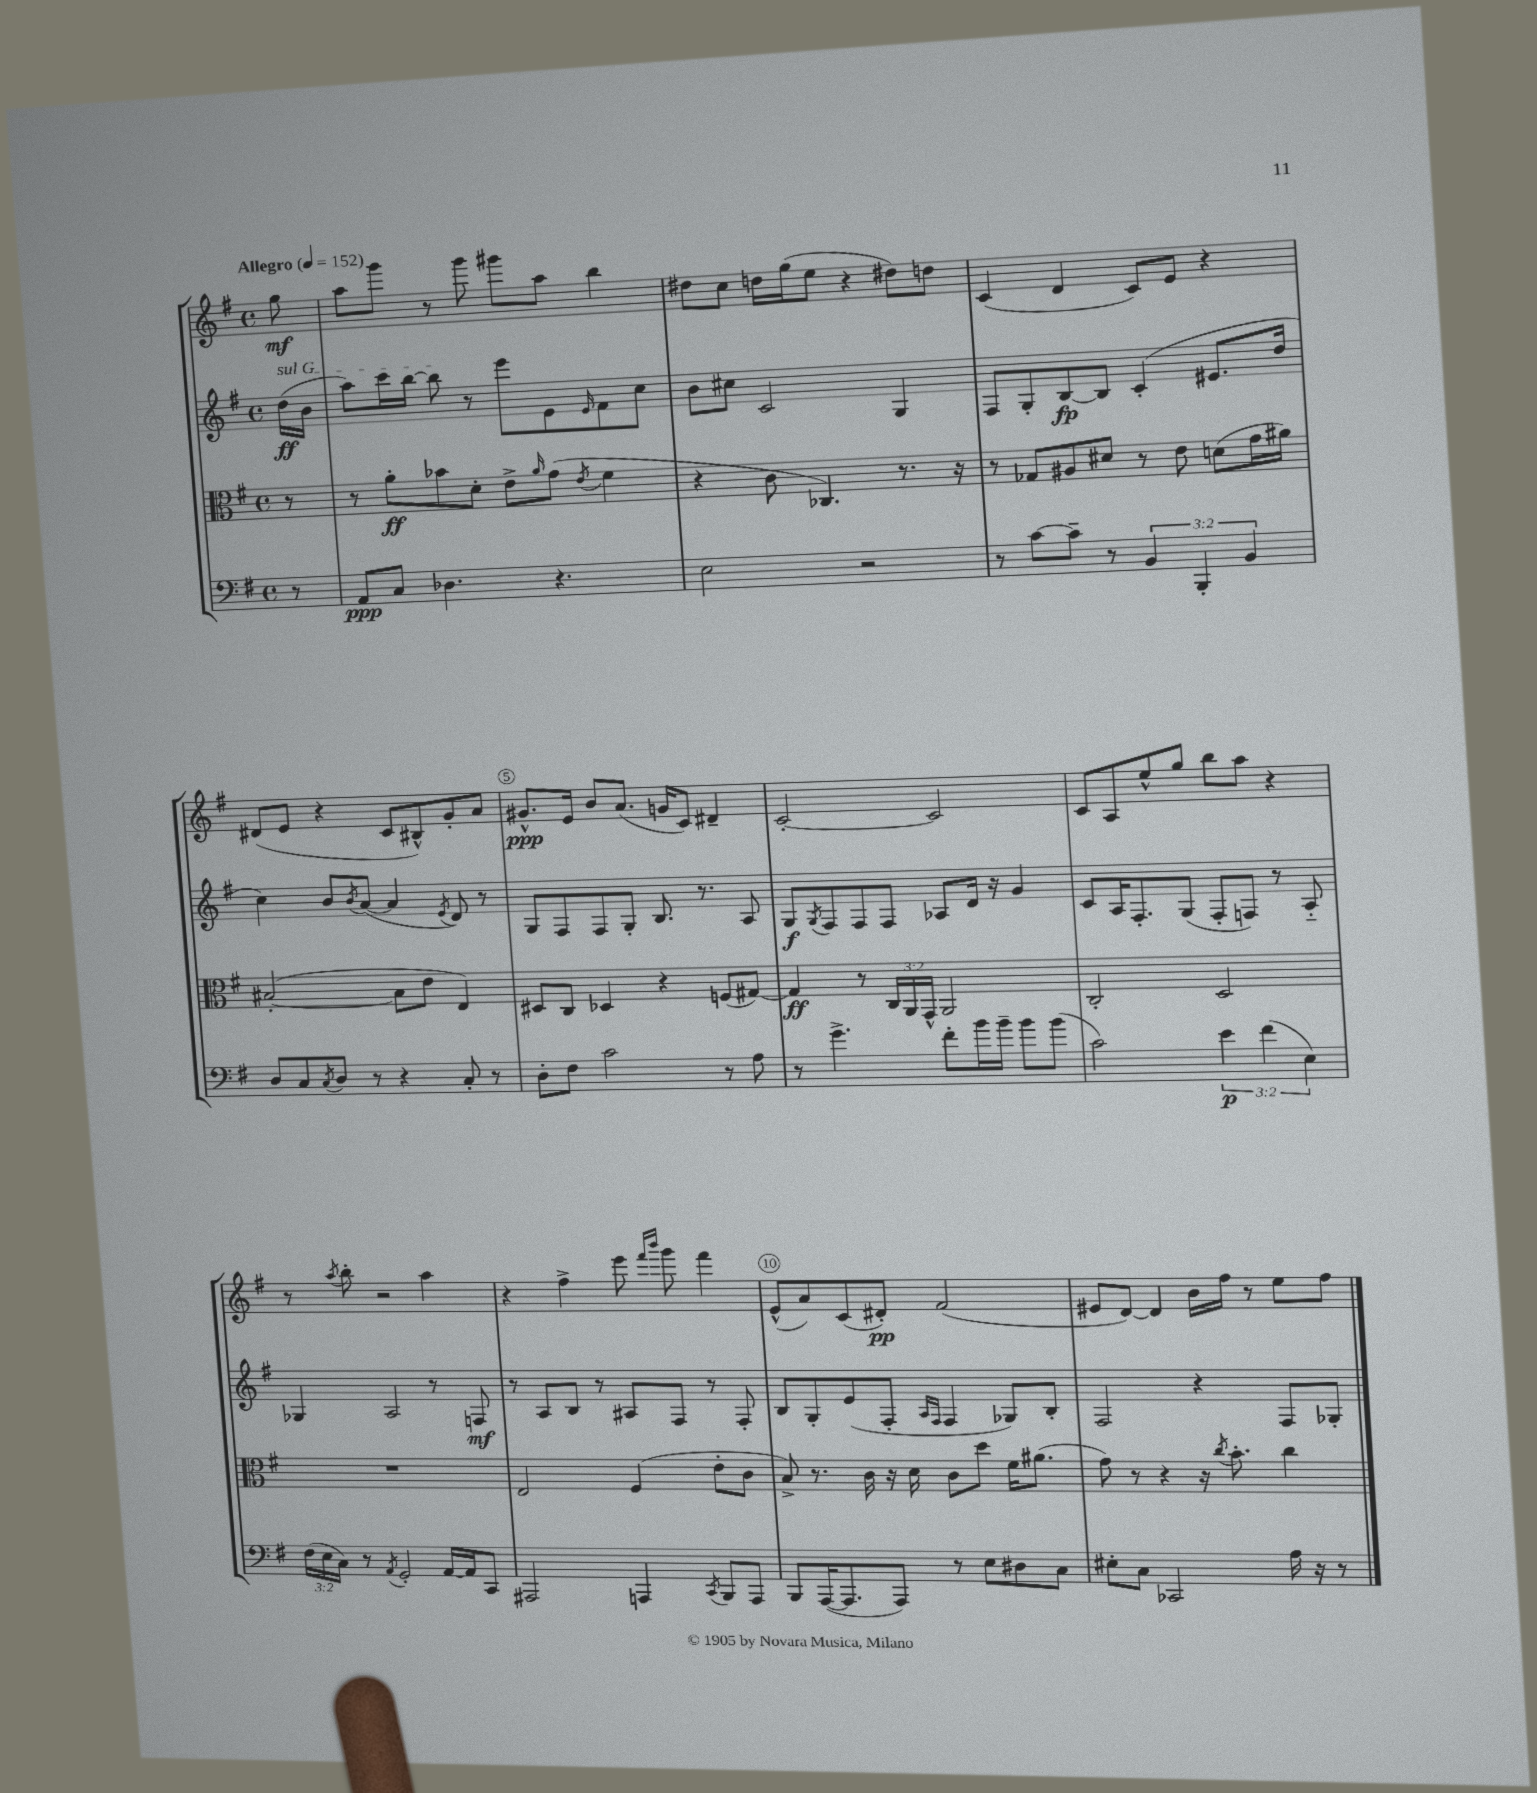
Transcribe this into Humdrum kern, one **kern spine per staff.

**kern	**dynam	**kern	**dynam	**kern	**dynam	**kern	**dynam
*part4	*part4	*part3	*part3	*part2	*part2	*part1	*part1
*staff4	*staff4	*staff3	*staff3	*staff2	*staff2	*staff1	*staff1
*clefF4	*	*clefC3	*	*clefG2	*	*clefG2	*
*k[f#]	*	*k[f#]	*	*k[f#]	*	*k[f#]	*
*M4/4	*	*M4/4	*	*M4/4	*	*M4/4	*
*met(c)	*	*met(c)	*	*met(c)	*	*met(c)	*
*MM152	*	*MM152	*	*MM152	*	*MM152	*
=	=	=	=	=	=	=	=
!	!	!	!	!	!	!LO:TX:a:B:t=Allegro	!
!	!	!	!	!LO:TX:a:i:t=sul G	!	!	!
8r	.	8r	.	(16dd\LL	ff	8gg\	mf
.	.	.	.	16b\JJ	.	.	.
=1	=1	=1	=1	=1	=1	=1	=1
8AA/L	ppp	8r	.	8aa\L)	.	8aa\L	.
8C/J	.	8a'\L	ff	16ccc\L	.	8ggg\J	.
.	.	.	.	[16bb\JJ	.	.	.
4.D-X\	.	8b-X\	.	8bb\]	.	8r	.
.	.	8d'\J	.	8r	.	8ggg\	.
.	.	8e^\L	.	8eee\L	.	8ggg#X\L	.
.	.	16qqa/	.	.	.	.	.
4.r	.	(8g\J	.	8e\	.	8aa\J	.
.	.	8qe/	.	16qqe/	.	.	.
.	.	4f#\	.	8f#\	.	4bb\	.
.	.	.	.	8cc\J	.	.	.
=2	=2	=2	=2	=2	=2	=2	=2
2E\	.	4r	.	8b\L	.	8dd#X\L	.
.	.	.	.	8cc#X\J	.	8cc\J	.
.	.	8c\	.	2c/	.	16ddn\LL	.
.	.	.	.	.	.	(16gg\J	.
.	.	4.C-X/)	.	.	.	8ee\J	.
2r	.	.	.	.	.	4r	.
.	.	8.r	.	4G/	.	8dd#X\L)	.
.	.	.	.	.	.	8ddn\J	.
.	.	16r	.	.	.	.	.
=3	=3	=3	=3	=3	=3	=3	=3
8r	.	8r	.	8F#/L	.	(4c/	.
[8c\L	.	8G-X/L	.	8G'/	.	.	.
8c~\J]	.	8A#X/	.	[8B/	fp	4d/	.
8r	.	8d#X/J	.	8B/J]	.	.	.
6BB/	.	8r	.	(4c'/	.	8c/L)	.
.	.	8e\	.	.	.	8e/J	.
6BBB'/	.	.	.	.	.	.	.
.	.	(8dn\L	.	8.e#X/L	.	4r	.
6BB/	.	.	.	.	.	.	.
.	.	16g\L	.	.	.	.	.
.	.	16a#X\JJ)	.	16dd/Jk	.	.	.
!!LO:LB:g=z
=4	=4	=4	=4	=4	=4	=4	=4
8D/L	.	([2B#X'/	.	4cc\)	.	(8d#X/L	.
8C/	.	.	.	.	.	8e/J	.
8qC/	.	.	.	.	.	.	.
8D/J	.	.	.	8b/L	.	4r	.
.	.	.	.	8qb/	.	.	.
8r	.	.	.	([8a/J	.	.	.
4r	.	8B#\L]	.	4a/]	.	8c/L	.
.	.	8e\J	.	.	.	8B#X^^/)	.
.	.	.	.	8qe/	.	.	.
8C'/	.	4E/)	.	8d/)	.	8g'/	.
8r	.	.	.	8r	.	8a/J	.
=5	=5	=5	=5	=5	=5	=5	=5
8D'\L	.	8D#X/L	.	8G/L	.	8.g#X^^/L	ppp
8F#\J	.	8C/J	.	8F#/	.	.	.
.	.	.	.	.	.	16e/Jk	.
2c\	.	4D-X/	.	8F#/	.	8b/L	.
.	.	.	.	8G'/J	.	(8.a/J	.
.	.	4r	.	8.B/	.	.	.
.	.	.	.	.	.	16gn/KL	.
.	.	.	.	.	.	8c/J)	.
.	.	.	.	8.r	.	.	.
8r	.	(8Fn/L	.	.	.	4d#X~/	.
8A\	.	[8G#X/J)	.	8A/	.	.	.
=6	=6	=6	=6	=6	=6	=6	=6
8r	.	4G#/]	ff	8G/L	f	[2c'/	.
.	.	.	.	8qG/	.	.	.
4.g^\	.	.	.	8F#/	.	.	.
.	.	8r	.	8F#/	.	.	.
.	.	24C/LL	.	8F#/J	.	.	.
.	.	24AA/	.	.	.	.	.
.	.	24GG^^/JJ	.	.	.	.	.
8f#'\L	.	2AA/	.	8A-X/L	.	2c/]	.
16b\L	.	.	.	16d/Jk	.	.	.
16b~\JJ	.	.	.	16r	.	.	.
8b\L	.	.	.	4g/	.	.	.
(8b\J	.	.	.	.	.	.	.
=7	=7	=7	=7	=7	=7	=7	=7
2c\)	.	2C'/	.	8c/L	.	8c/L	.
.	.	.	.	16A/K	.	8A/	.
.	.	.	.	8.F#'/	.	.	.
.	.	.	.	.	.	8ee^^/	.
.	.	.	.	(8G/J	.	8gg/J	.
6e\	p	2D/	.	8F#'/L	.	8bb\L	.
.	.	.	.	8Fn/J)	.	8aa\J	.
(6f#\	.	.	.	.	.	.	.
.	.	.	.	8r	.	4r	.
6E\)	.	.	.	.	.	.	.
.	.	.	.	8A/	.	.	.
!!LO:LB:g=z
=8	=8	=8	=8	=8	=8	=8	=8
(24F#\LL	.	1r	.	4G-X/	.	8r	.
24E\	.	.	.	.	.	.	.
24C\JJ)	.	.	.	.	.	.	.
.	.	.	.	.	.	8qaa/	.
8r	.	.	.	.	.	8bb'\	.
8qAA/	.	.	.	.	.	.	.
2GG'/	.	.	.	2A/	.	2r	.
[16AA/LL	.	.	.	8r	.	4aa\	.
16AA/J]	.	.	.	.	.	.	.
8CC/J	.	.	.	8Fn/	mf	.	.
=9	=9	=9	=9	=9	=9	=9	=9
2AAA#X/	.	2E/	.	8r	.	4r	.
.	.	.	.	8A/L	.	.	.
.	.	.	.	8B/J	.	4ff#^\	.
.	.	.	.	8r	.	.	.
4AAAn/	.	(4F#/	.	8A#X/L	.	8eee\	.
.	.	.	.	.	.	16qqfff#/LL	.
.	.	.	.	.	.	16qqbbb/JJ	.
.	.	.	.	8F#/J	.	8ggg\	.
8qCC/	.	.	.	.	.	.	.
8BBB/L	.	8e'\L	.	8r	.	4fff#\	.
8AAA/J	.	8c\J	.	8F#'/	.	.	.
=10	=10	=10	=10	=10	=10	=10	=10
8BBB/L	.	8B^/)	.	8B/L	.	(8e^^/L	.
([16AAA/K	.	8.r	.	8G'/	.	8a/)	.
8.AAA/]	.	.	.	.	.	.	.
.	.	.	.	(8e/	.	(8c/	.
.	.	16c\	.	.	.	.	.
8AAA/J)	.	16r	.	8F#'/J	.	8d#X'/J)	pp
.	.	16d\	.	.	.	.	.
.	.	.	.	16qqA/LL	.	.	.
.	.	.	.	16qqF#/JJ	.	.	.
8r	.	8c\L	.	4F#/	.	(2f#/	.
8E\L	.	8dd\J	.	.	.	.	.
8D#X\	.	16f#\KL	.	8G-X/L)	.	.	.
.	.	(8.a#X\J	.	.	.	.	.
8C\J	.	.	.	8B'/J	.	.	.
=11	=11	=11	=11	=11	=11	=11	=11
8E#X'\L	.	8g\)	.	2F#/	.	8e#X/L	.
8C\J	.	8r	.	.	.	[8d/J)	.
2CC-X/	.	4r	.	.	.	4d/]	.
.	.	16r	.	4r	.	16b\LL	.
.	.	8qcc/	.	.	.	.	.
.	.	8.b'\	.	.	.	16ff#\JJ	.
.	.	.	.	.	.	8r	.
16A\	.	4cc\	.	8F#/L	.	8ee\L	.
16r	.	.	.	.	.	.	.
8r	.	.	.	8G-X'/J	.	8ff#\J	.
==	==	==	==	==	==	==	==
*-	*-	*-	*-	*-	*-	*-	*-
